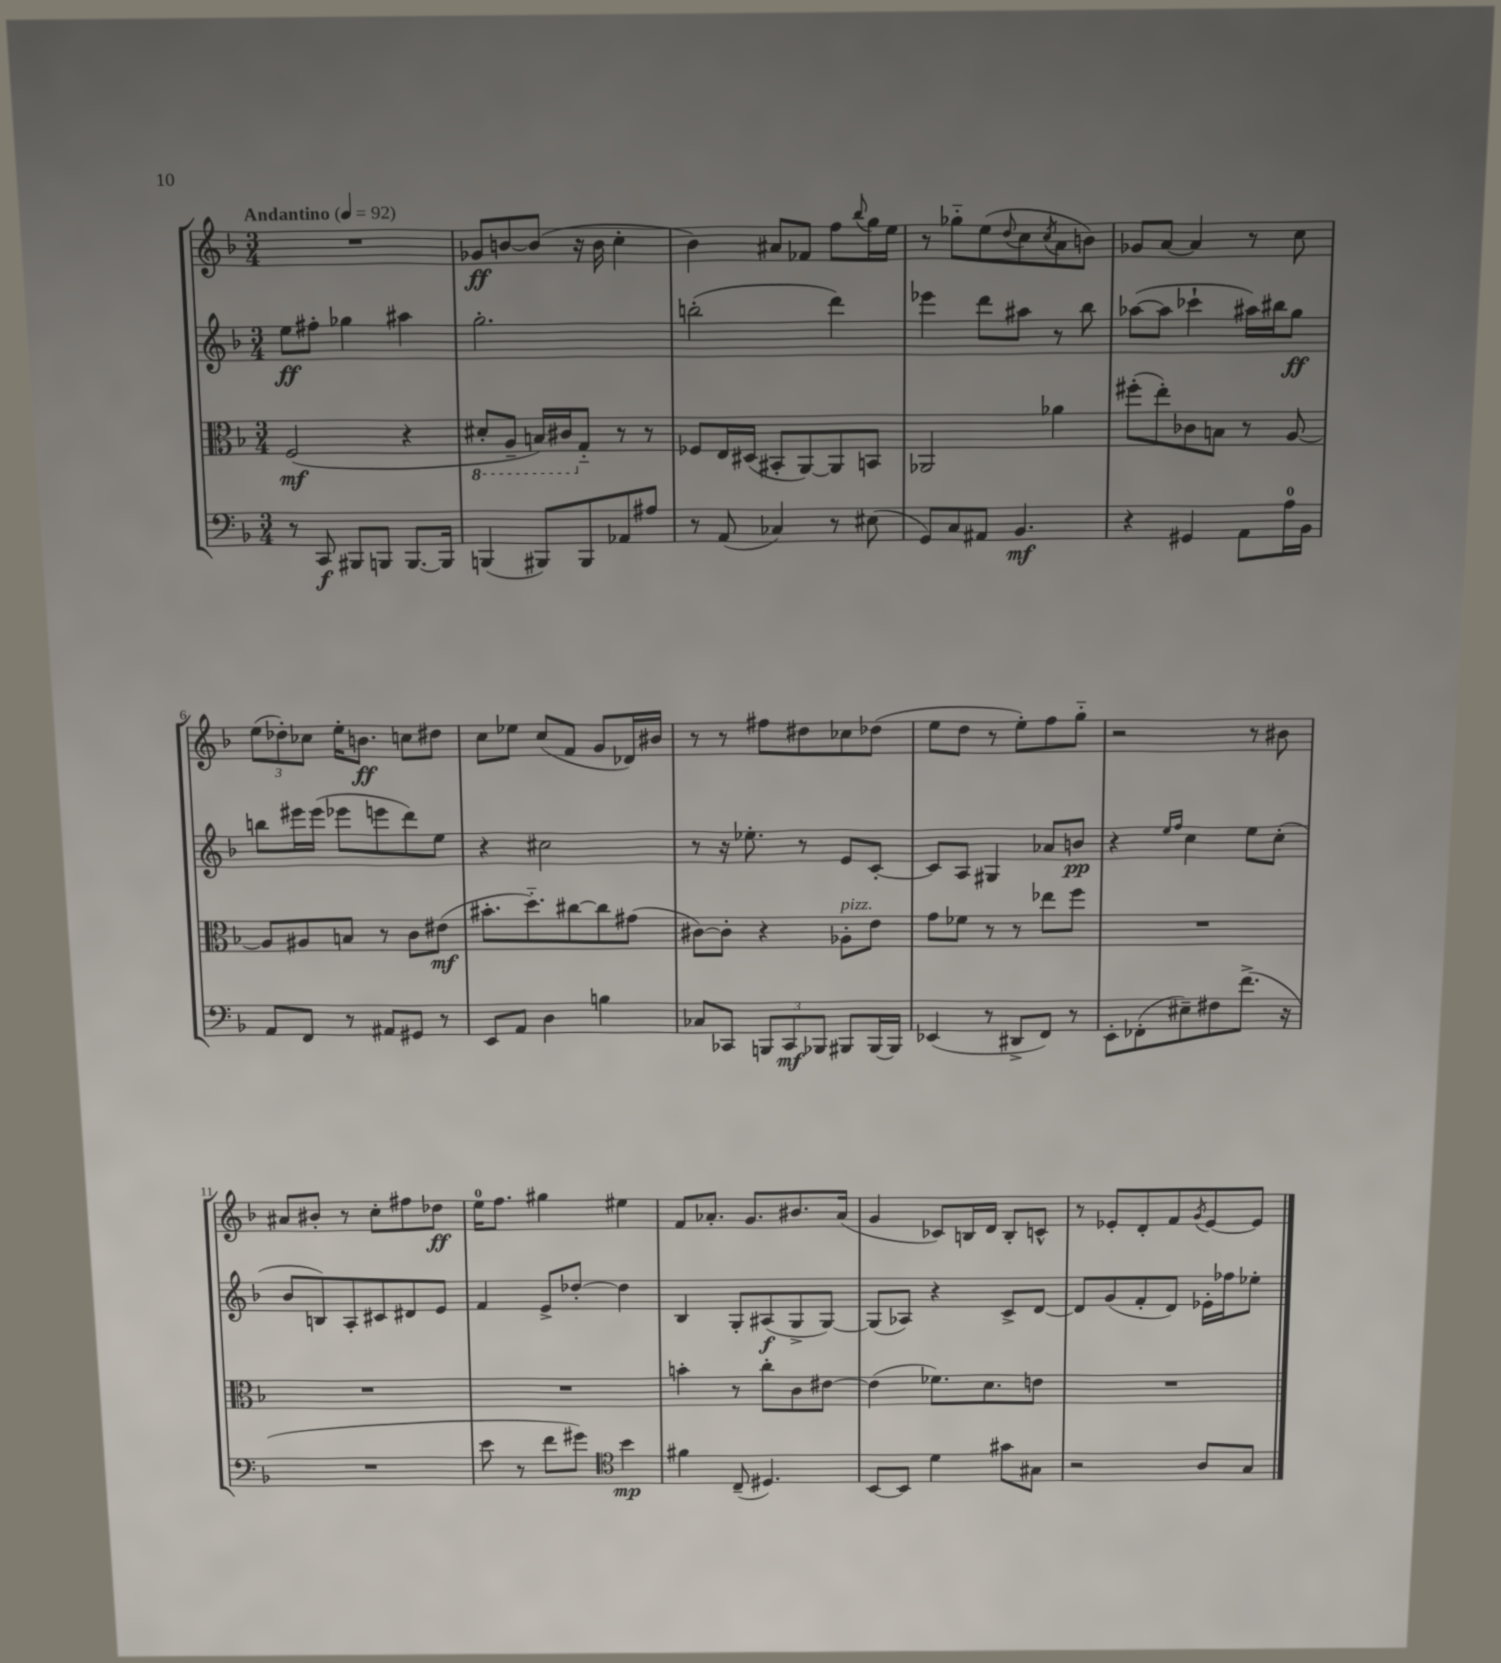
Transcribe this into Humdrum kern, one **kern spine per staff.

**kern	**kern	**kern	**kern
*staff4	*staff3	*staff2	*staff1
*clefF4	*clefC3	*clefG2	*clefG2
*k[b-]	*k[b-]	*k[b-]	*k[b-]
*M3/4	*M3/4	*M3/4	*M3/4
*MM92	*MM92	*MM92	*MM92
8r	(2F/	8ee\L	2.r
8CC/	.	8ff#'\J	.
8BBB#/L	.	4gg-\	.
8BBB/J	.	.	.
[8.BBB/L	4r	4aa#\	.
16BBB/]Jk	.	.	.
=	=	=	=
(4BBB/	8D#'/L	2.gg'\	8g-/L
.	8AA~/J	.	[8b/
8BBB#/L)	16BB/LL)	.	(8b/]J
.	16C#/J	.	.
8BBB#/	8G'~/J	.	16r
.	.	.	16b\
8AA-/	8r	.	4cc'\
8A#/J	8r	.	.
=	=	=	=
8r	8F-/L	(2bb'\	4b-\)
(8AA/	16E/L	.	.
.	(16D#/JJ	.	.
4C-/)	8BB#'/L	.	8a#/L
.	[8AA/)	.	8f-/J
8r	8AA/]	4ddd\)	8ff\L
.	.	.	8qqbb-/
(8E#\	8BB/J	.	16gg\L
.	.	.	16ee\JJ
=	=	=	=
8GG/L)	2AA-/	4eee-\	8r
8C/	.	.	8gg-'~\L
8AA#/J	.	8ddd\L	(8ee\
.	.	.	8qqdd/
4.BB-/	.	8aa#\J	8cc\
.	.	.	8qcc/
.	4a-\	8r	8a\
.	.	8bb-\	8b\J)
=	=	=	=
4r	(8ff#'\L	([8aa-\L	8g-/L
.	8ee'\)	8aa-\]J	[8a/J
4GG#/	8c-\	4ccc-`\	4a/]
.	8B\J	.	.
8AA\L	8r	16aa#\LL)	8r
.	.	16bb#\J	.
16A\L	[8A/	8gg\J	8cc\
16BB-\JJ	.	.	.
=	=	=	=
8AA/L	8A/]L	8bb\L	(12ee\L
.	.	.	12dd-'\)
8FF/J	8A#/	16eee#\L	.
.	.	.	12cc-\J
.	.	(16eee#\JJ	.
8r	8B/J	8eee-\L	16ee'\LK
.	.	.	8.b\J
8AA#/L	8r	8eee\	.
8GG#/J	8c\L	8ddd\)	8cc\L
8r	(8e#\J	8ee\J	8dd#\J
=	=	=	=
8EE/L	8.b#'\L	4r	8cc\L
8AA/J	.	.	8ee-\J
.	8.dd'~\)	.	.
4D\	.	2cc#\	(8cc/L
.	[8cc#\	.	8f/J
4B\	8cc#\]	.	8g/L
.	(8g#\J	.	16d-/L)
.	.	.	16b#/JJ
=	=	=	=
8C-/L	[8c#\L)	8r	8r
8CC-/J	8c#'\]J	16r	8r
.	.	8.ee-'\	.
12BBB/L	4r	.	8ff#\L
12CC-/	.	.	.
.	.	8r	8dd#\
12BBB-/J	.	.	.
8BBB#/L	8A-'\L	8e/L	8cc-\
[16BBB#/L	8e\J	[8c'/J	(8dd-\J
16BBB#/]JJ	.	.	.
=	=	=	=
(4EE-/	8g\L	8c/]L	8ee\L
.	8f-\J	8A/J	8dd\J
8r	8r	4G#/	8r
8DD#^/L	8r	.	8ee'\L)
8FF/J)	8ee-\L	8a-/L	8ff\
8r	8ff\J	8b/J	8gg'~\J
=	=	=	=
8EE'\L	2.r	4r	2r
(8FF-'\	.	.	.
.	.	16qqee/LL	.
.	.	16qqff/JJ	.
8E#~\)	.	4cc\	.
8F#\	.	.	.
(8.f^\J	.	8ee\L	8r
.	.	(8cc'\J	8b#\
16r	.	.	.
=	=	=	=
2.r	2.r	8b-/L	8a#/L
.	.	8B/)	8b#'/J
.	.	8A'/	8r
.	.	8c#/	8cc'\L
.	.	8d#/	8ff#\
.	.	8e/J	8dd-\J
=	=	=	=
8e\	2.r	4f/	16ee\LK
.	.	.	8.ff\J
8r	.	.	.
8f\L	.	8e^/L	4gg#\
8g#\J)	.	[8dd-'/J	.
*clefC4	*	*	*
4b-\	.	4dd-\]	4ee#\
=	=	=	=
4f#\	4b'\	4B-/	8f/L
.	.	.	8.a-'/J
(8C~/	8r	8G'/L	.
.	.	.	8.g/L
4.D#/)	8cc'\L	(8A#/	.
.	8c\	8G^/	8.b#/
.	[8e#\J	[8G/J)	.
.	.	.	(16a-/Jk
=	=	=	=
[8BB-/L	(4e#\]	(8G/]L	4g/
8BB-/]J	.	8A-/J)	.
4d\	8.f-\L)	4r	8c-/L)
.	.	.	16B/L
.	8.d\	.	16d/JJ
8g#\L	.	8c^/L	8B'/L
8G#\J	8e\J	[8d/J	8c^^/J
=	=	=	=
2r	2.r	8d/]L	8r
.	.	(8g/	8e-'/L
.	.	8f'/	8d'/
.	.	8d/J)	8f/
.	.	.	8qg/
8A/L	.	16e-'\LL	[8e-/
.	.	16ff-\J	.
8G/J	.	8ee-'\J	8e-/]J
==	==	==	==
*-	*-	*-	*-
